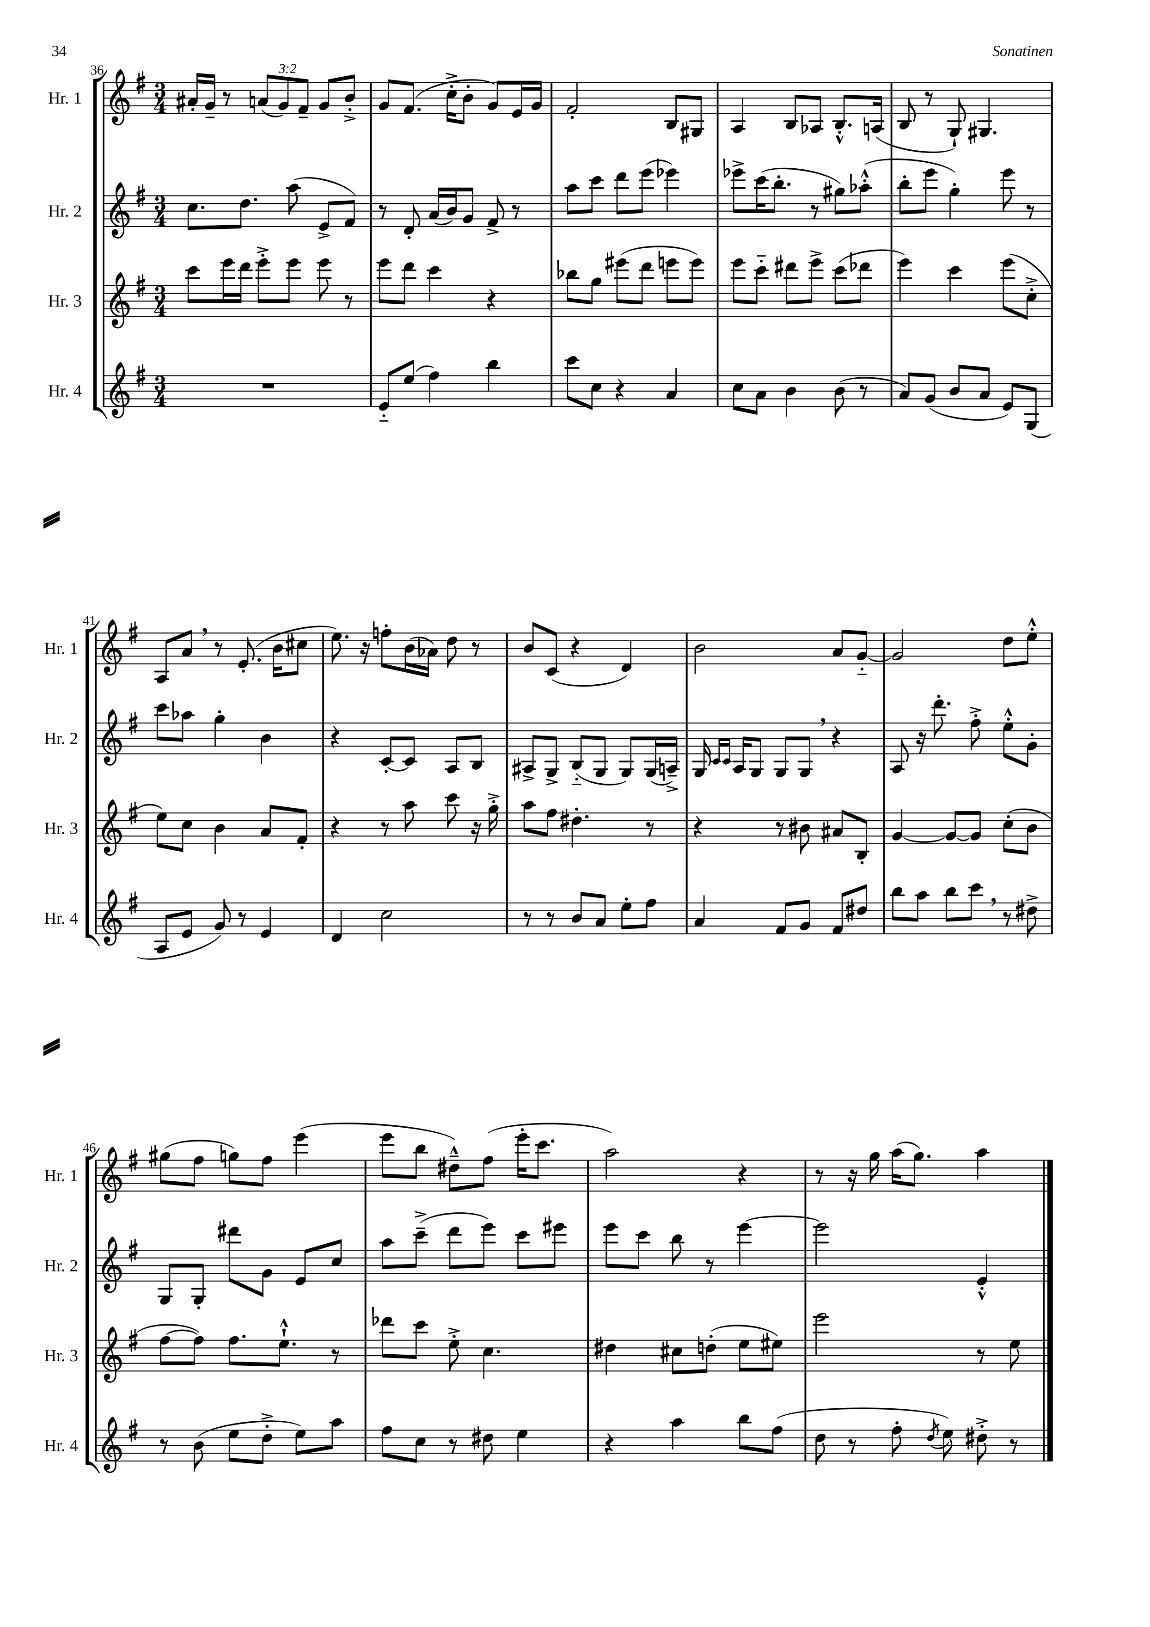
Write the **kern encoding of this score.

**kern	**kern	**kern	**kern
*part4	*part3	*part2	*part1
*staff4	*staff3	*staff2	*staff1
*I"Hr. 4	*I"Hr. 3	*I"Hr. 2	*I"Hr. 1
*I'Hr. 4	*I'Hr. 3	*I'Hr. 2	*I'Hr. 1
*clefG2	*clefG2	*clefG2	*clefG2
*k[f#]	*k[f#]	*k[f#]	*k[f#]
*M3/4	*M3/4	*M3/4	*M3/4
=36	=36	=36	=36
2.r	8ccc\L	8.cc\L	16a#X'/LL
.	.	.	16g~/JJ
.	16eee\L	.	8r
.	16ddd\JJ	8.dd\J	.
.	8eee'^\L	.	(12an/L
.	.	.	12g/)
.	8eee\J	(8aa\	.
.	.	.	12f#~/J
.	8eee\	8e^/L	8g/L
.	8r	8f#/J)	8b'^/J
=37	=37	=37	=37
8e/L	8eee\L	8r	8g/L
(8ee/J	8ddd\J	8d'/	(8.f#/J
4ff#\)	4ccc\	(16a/LL	.
.	.	16b/J)	16cc'^\KL
.	.	8g/J	8b'\J
4bb\	4r	8f#^/	8g/L)
.	.	8r	16e/L
.	.	.	16g/JJ
=38	=38	=38	=38
8ccc\L	8bb-X\L	8aa\L	2f#'/
8cc\J	8gg\J	8ccc\J	.
4r	(8eee#X\L	8ddd\L	.
.	8ddd\J	(8eee\J	.
4a/	8eeen\L	4eee-X\)	8B/L
.	8eee\J)	.	8G#X/J
=39	=39	=39	=39
8cc\L	8eee\L	8eee-X^\L	4A/
8a\J	8ccc\J	(16ccc\K	.
.	.	8.bb'\J	.
4b\	8ddd#X\L	.	8B/L
.	8eee^\J	8r	8A-X/J
(8b\	(8ccc\L	8gg#X\L)	8.B'^^/L
8r	8ddd-X\J	(8aa-X'^^\J	.
.	.	.	(16An/Jk
=40	=40	=40	=40
8a/L)	4eee\)	8bb'\L	8B/
(8g/J	.	8eee\J	8r
8b/L	4ccc\	4gg'\)	8G`/)
8a/J	.	.	4.G#X/
8e/L)	(8eee\L	8eee\	.
(8G/J	8cc'^\J	8r	.
!!LO:LB:g=z
=41	=41	=41	=41
8A/L	8ee\L)	8ccc\L	8A/L
8e/J	8cc\J	8aa-X\J	8a,/J
8g/)	4b\	4gg'\	8r
8r	.	.	(8.e'/
4e/	8a/L	4b\	.
.	.	.	16b\KL
.	8f#'/J	.	8cc#X\J
=42	=42	=42	=42
4d/	4r	4r	8.ee\)
.	.	.	16r
2cc\	8r	[8c'/L	8ffn'\L
.	8aa\	8c/J]	(16b\L
.	.	.	16a-X\JJ)
.	8ccc\	8A/L	8dd\
.	16r	8B/J	8r
.	16gg'^\	.	.
=43	=43	=43	=43
8r	8aa\L	8A#X^/L	8b/L
8r	8ff#\J	8G^/J	(8c/J
8b/L	4.dd#X'\	(8B/L	4r
8a/J	.	8G/J	.
8ee'\L	.	8G/L)	4d/)
8ff#\J	8r	(16G/L	.
.	.	16An~^/JJ)	.
=44	=44	=44	=44
4a/	4r	16G/	2b\
.	.	16qqc/LL	.
.	.	16qqc/JJ	.
.	.	16A/KL	.
.	.	8G/J	.
8f#/L	8r	8G/L	.
8g/J	8b#X\	8G,/J	.
8f#/L	8a#X/L	4r	8a/L
8dd#X/J	8B'/J	.	[8g/J
=45	=45	=45	=45
8bb\L	[4g/	8A/	2g/]
8aa\J	.	16r	.
.	.	8.ddd'\	.
8bb\L	8g/L_	.	.
8ccc,\J	8g/J]	8ff#'^\	.
8r	(8cc'\L	8ee'^^\L	8dd\L
8dd#X^\	8b\J	8g'\J	8ee'^^\J
!!LO:LB:g=z
=46	=46	=46	=46
8r	[8ff#\L	8G/L	(8gg#X\L
(8b\	8ff#\J])	8G'/J	8ff#\J
8ee\L	8.ff#\L	8ddd#X\L	8ggn\L)
8dd'^\J	.	8g\J	8ff#\J
.	8.ee`^^\J	.	.
8ee\L)	.	8e/L	(4eee\
8aa\J	8r	8cc/J	.
=47	=47	=47	=47
8ff#\L	8ddd-X\L	8aa\L	8eee\L
8cc\J	8ccc\J	(8ccc~^\J	8bb\J
8r	8ee'^\	8ddd\L	8dd#X~^^\L)
8dd#X\	4.cc\	8eee\J)	(8ff#\J
4ee\	.	8ccc\L	16eee'\KL
.	.	.	8.ccc\J
.	.	8eee#X\J	.
=48	=48	=48	=48
4r	4dd#X\	8eee\L	2aa\)
.	.	8ccc\J	.
4aa\	8cc#X\L	8bb\	.
.	(8ddn'\J	8r	.
8bb\L	8ee\L	[4eee\	4r
(8ff#\J	8ee#X\J)	.	.
=49	=49	=49	=49
8dd\	2eee\	2eee\]	8r
8r	.	.	16r
.	.	.	16gg\
8ff#'\	.	.	(16aa\KL
.	.	.	8.gg\J)
8qdd/	.	.	.
8ee\)	.	.	.
8dd#X'^\	8r	4e'^^/	4aa\
8r	8ee\	.	.
==	==	==	==
*-	*-	*-	*-
